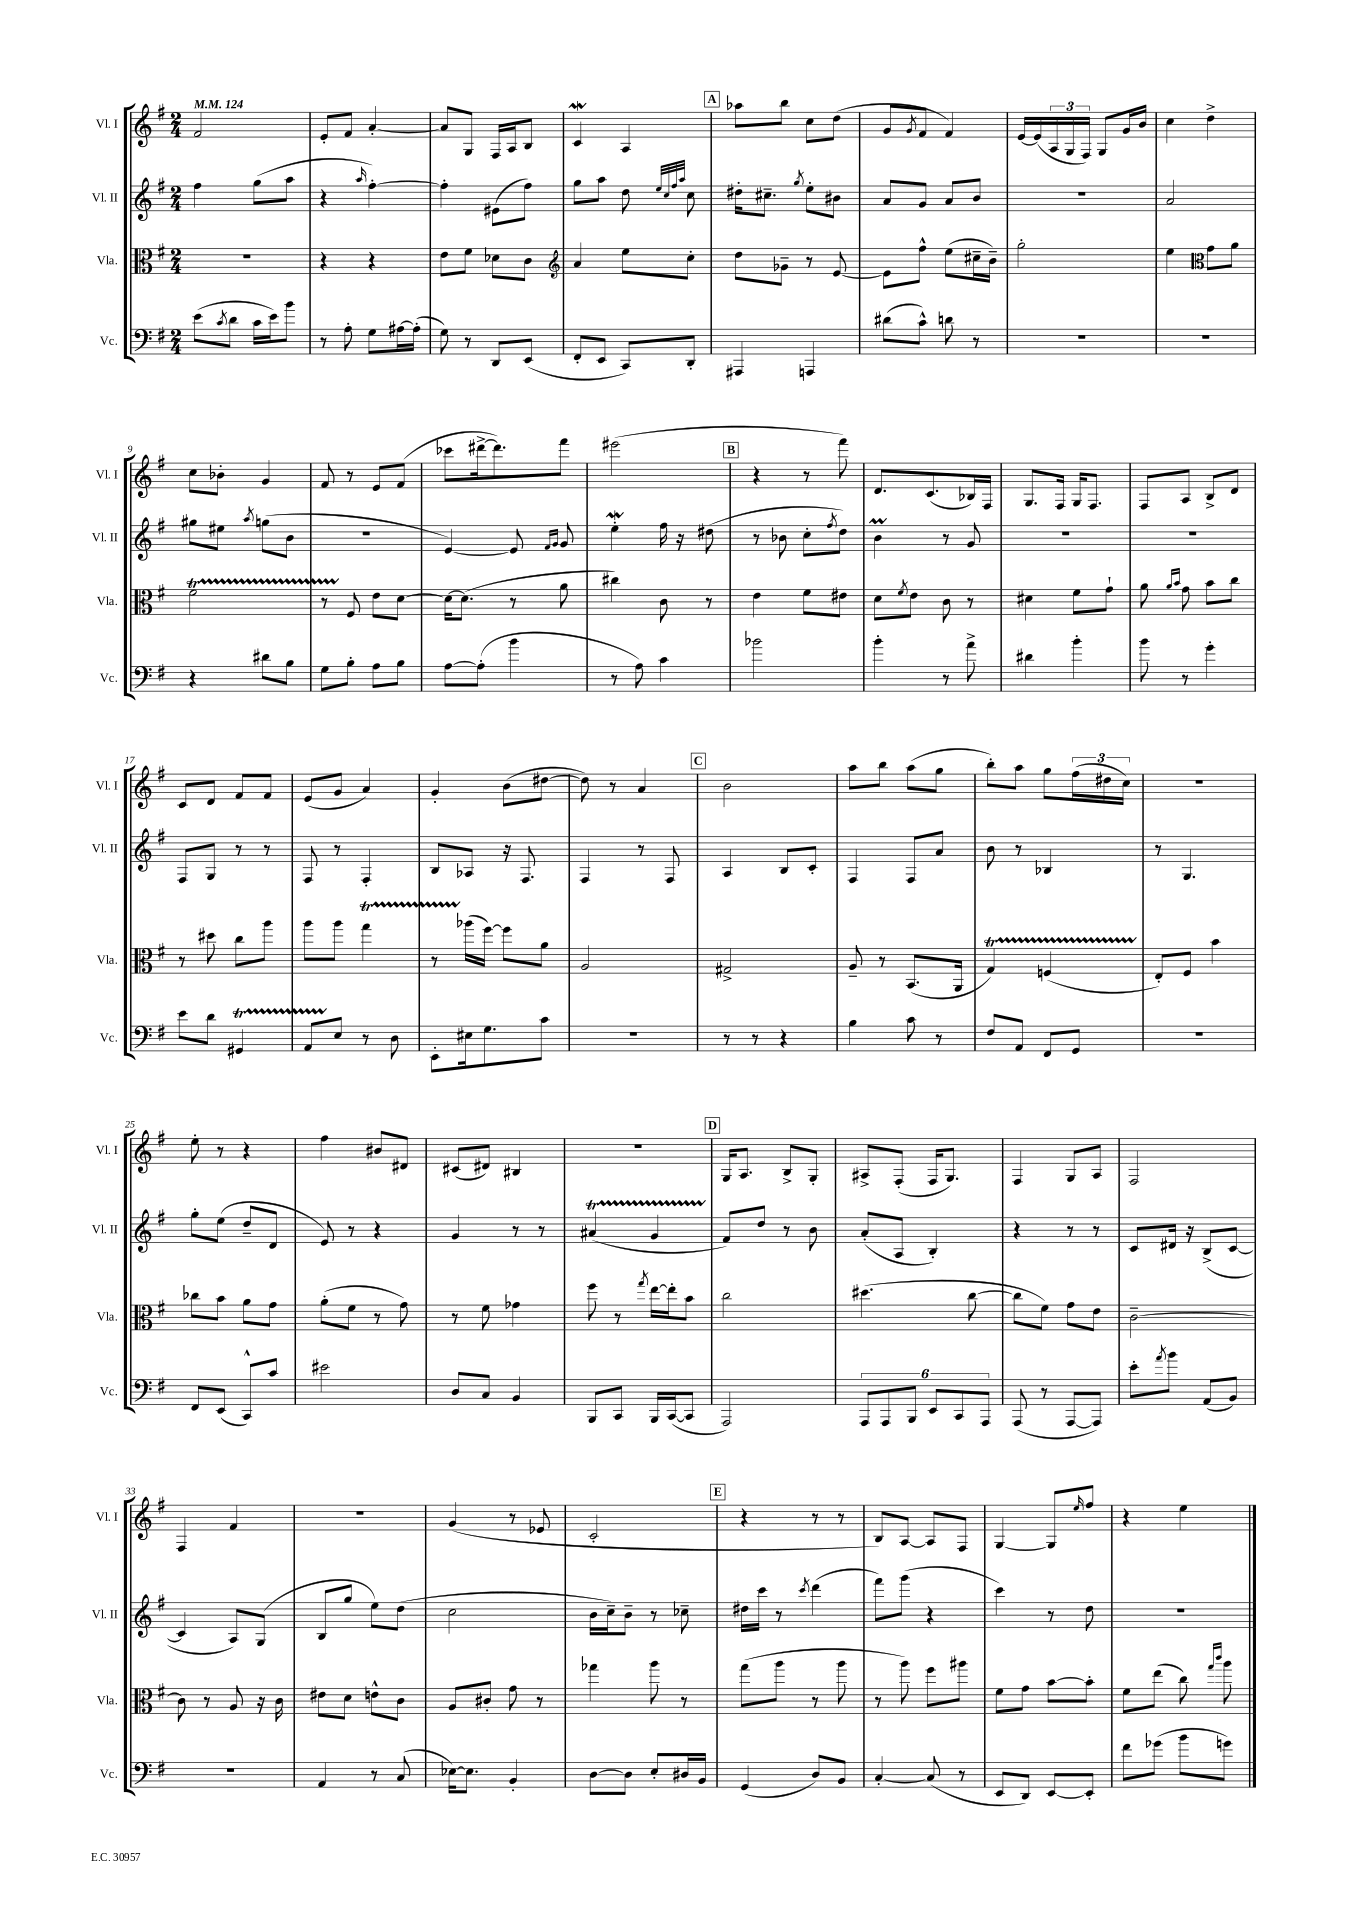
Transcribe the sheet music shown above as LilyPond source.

<<
\new StaffGroup <<
\new Staff = "s0" \with { instrumentName = "Vl. I" shortInstrumentName = "Vl. I" } {
    \clef treble \key g \major \numericTimeSignature \time 2/4 \tempo 4 = 124
    fis'2 |
    e'8-. fis'8 a'4~-. |
    a'8 g8 fis16 a16 b8 |
    c'4\mordent a4 |
    \mark \markup { \box "A" } aes''8 b''8 c''8 d''8( |
    g'8 \acciaccatura { g'8 } fis'8 fis'4) |
    e'16~ e'16( \tuplet 3/2 { a16 g16 fis16) } g8 g'16 b'16 |
    c''4 d''4-> |
    c''8 bes'8-. g'4 |
    fis'8 r8 e'8 fis'8( |
    ces'''8 dis'''16~-> dis'''8.) fis'''8 |
    eis'''2( |
    \mark \markup { \box "B" } r4 r8 fis'''8) |
    d'8. c'8.( bes16) fis16 |
    g8. fis16 g16 fis8. |
    fis8 a8 b8-> d'8 |
    c'8 d'8 fis'8 fis'8 |
    e'8( g'8 a'4) |
    g'4-. b'8( dis''8~ |
    dis''8) r8 a'4 |
    \mark \markup { \box "C" } b'2 |
    a''8 b''8 a''8( g''8 |
    b''8-.) a''8 g''8 \tuplet 3/2 { fis''16( dis''16 c''16) } |
    R2 |
    e''8-. r8 r4 |
    fis''4 bis'8 dis'8 |
    cis'8( dis'8) bis4 |
    r2 |
    \mark \markup { \box "D" } g16 a8. b8-> g8-. |
    ais8-> fis8-.( fis16 g8.) |
    fis4 g8 a8 |
    fis2 |
    fis4 fis'4 |
    R2 |
    g'4( r8 ees'8 |
    c'2-. |
    \mark \markup { \box "E" } r4 r8 r8 |
    b8) a8~ a8 fis8 |
    g4~ g8 \grace { e''16 } fis''8 |
    r4 e''4 \bar "|." |
}
\new Staff = "s1" \with { instrumentName = "Vl. II" shortInstrumentName = "Vl. II" } {
    \clef treble \key g \major \numericTimeSignature \time 2/4
    fis''4 g''8( a''8 |
    r4 \grace { a''16 } fis''4~-.) |
    fis''4-. eis'8( fis''8) |
    g''8 a''8 d''8 \grace { e''32 c''32 fis''32 a''32 } c''8 |
    \mark \markup { \box "A" } dis''16-. cis''8.-- \acciaccatura { g''8 } e''8-. bis'8 |
    a'8 g'8 a'8 b'8 |
    r2 |
    a'2 |
    gis''8 eis''8 \acciaccatura { a''8 } g''8( b'8 |
    R2 |
    e'4~) e'8 \grace { fis'16 g'16 } g'8 |
    e''4-.\mordent fis''16 r16 dis''8( |
    \mark \markup { \box "B" } r8 bes'8 c''8-. \acciaccatura { fis''8 } d''8) |
    b'4\prall r8 g'8 |
    R2 |
    R2 |
    fis8 g8 r8 r8 |
    fis8 r8 fis4-. |
    b8 aes8 r16 fis8. |
    fis4 r8 fis8 |
    \mark \markup { \box "C" } a4 b8 c'8-. |
    fis4 fis8 a'8 |
    b'8 r8 bes4 |
    r8 g4. |
    g''8-. e''8( d''8-- d'8 |
    e'8) r8 r4 |
    g'4 r8 r8 |
    ais'4\startTrillSpan( g'4 |
    \mark \markup { \box "D" } fis'8\stopTrillSpan) d''8 r8 b'8 |
    a'8-.( a8 b4-.) |
    r4 r8 r8 |
    c'8 dis'16 r16 b8->( c'8~ |
    c'4 a8) g8( |
    b8 g''8 e''8) d''8( |
    c''2 |
    b'16 c''16--) b'8-- r8 ces''8-- |
    \mark \markup { \box "E" } dis''16 c'''16 r8 \acciaccatura { c'''8 } d'''4( |
    fis'''8) g'''8( r4 |
    c'''4) r8 d''8 |
    r2 \bar "|." |
}
\new Staff = "s2" \with { instrumentName = "Vla." shortInstrumentName = "Vla." } {
    \clef alto \key g \major \numericTimeSignature \time 2/4
    r2 |
    r4 r4 |
    e'8 fis'8 des'8 c'8 |
    \clef treble a'4 e''8 c''8-. |
    \mark \markup { \box "A" } d''8 ges'8-- r8 e'8~ |
    e'8 fis''8-^ e''8( cis''16-- b'16--) |
    g''2-. |
    e''4 \clef alto g'8 a'8 |
    fis'2\startTrillSpan |
    r8 fis8\stopTrillSpan e'8 d'8~ |
    d'16~ d'8.( r8 a'8 |
    cis''4) c'8 r8 |
    \mark \markup { \box "B" } e'4 fis'8 eis'8 |
    d'8 \acciaccatura { fis'8 } e'8 c'8 r8 |
    dis'4 fis'8 g'8-! |
    a'8 \grace { a'16 b'16 } g'8 b'8 c''8 |
    r8 dis''8 c''8 a''8 |
    a''8 a''8 g''4\startTrillSpan |
    r8 aes''16\stopTrillSpan( fis''16~) fis''8 a'8 |
    a2 |
    \mark \markup { \box "C" } gis2-> |
    a8-- r8 b,8.( a,16 |
    g4\startTrillSpan) f4( |
    e8-.\stopTrillSpan) fis8 b'4 |
    ces''8 b'8 a'8 g'8 |
    a'8-.( fis'8 r8 g'8) |
    r8 fis'8 ges'4 |
    fis''8 r8 \acciaccatura { g''8 } e''16~ e''16-. b'8 |
    \mark \markup { \box "D" } c''2 |
    dis''4.( c''8~ |
    c''8 fis'8) g'8 e'8 |
    c'2~-- |
    c'8 r8 a8 r16 c'16 |
    eis'8 d'8 e'8-^ c'8 |
    a8 cis'8-. g'8 r8 |
    ges''4 a''8 r8 |
    \mark \markup { \box "E" } g''8( a''8 r8 a''8 |
    r8 a''8) fis''8 ais''8 |
    fis'8 g'8 b'8~ b'8-. |
    fis'8 e''8( c''8) \grace { g''16 c'''16 } a''8 \bar "|." |
}
\new Staff = "s3" \with { instrumentName = "Vc." shortInstrumentName = "Vc." } {
    \clef bass \key g \major \numericTimeSignature \time 2/4
    e'8( \acciaccatura { c'8 } d'8 c'16 e'16) b'8 |
    r8 a8-. g8 ais16~ ais16-.( |
    g8) r8 d,8 e,8( |
    fis,8-. e,8 c,8) d,8-. |
    \mark \markup { \box "A" } ais,,4 a,,4 |
    dis'8( c'8-^) d'8 r8 |
    R2 |
    R2 |
    r4 dis'8 b8 |
    g8 b8-. a8 b8 |
    a8~ a8-.( b'4 |
    r8 a8) c'4 |
    \mark \markup { \box "B" } bes'2 |
    b'4-. r8 a'8-> |
    dis'4 b'4-. |
    b'8 r8 g'4-. |
    e'8 d'8 gis,4\startTrillSpan |
    a,8 e8\stopTrillSpan r8 d8 |
    e,8-. eis16 g8. c'8 |
    R2 |
    \mark \markup { \box "C" } r8 r8 r4 |
    b4 c'8 r8 |
    fis8 a,8 fis,8 g,8 |
    R2 |
    fis,8 e,8( c,8-^) c'8 |
    eis'2 |
    d8 c8 b,4 |
    b,,8 c,8 b,,16 c,16~( c,8 |
    \mark \markup { \box "D" } a,,2) |
    \tuplet 6/4 { a,,8 a,,8 b,,8 e,8 c,8 a,,8 } |
    a,,8( r8 a,,8~ a,,8) |
    e'8-. \acciaccatura { a'8 } b'8 a,8( b,8) |
    R2 |
    a,4 r8 c8( |
    ees16~) ees8. b,4-. |
    d8~ d8 e8-. dis16 b,16 |
    \mark \markup { \box "E" } g,4( d8) b,8 |
    c4~-. c8( r8 |
    e,8 d,8) e,8~ e,8-. |
    fis'8 ges'8( b'8 g'8) \bar "|." |
}
>>
>>
